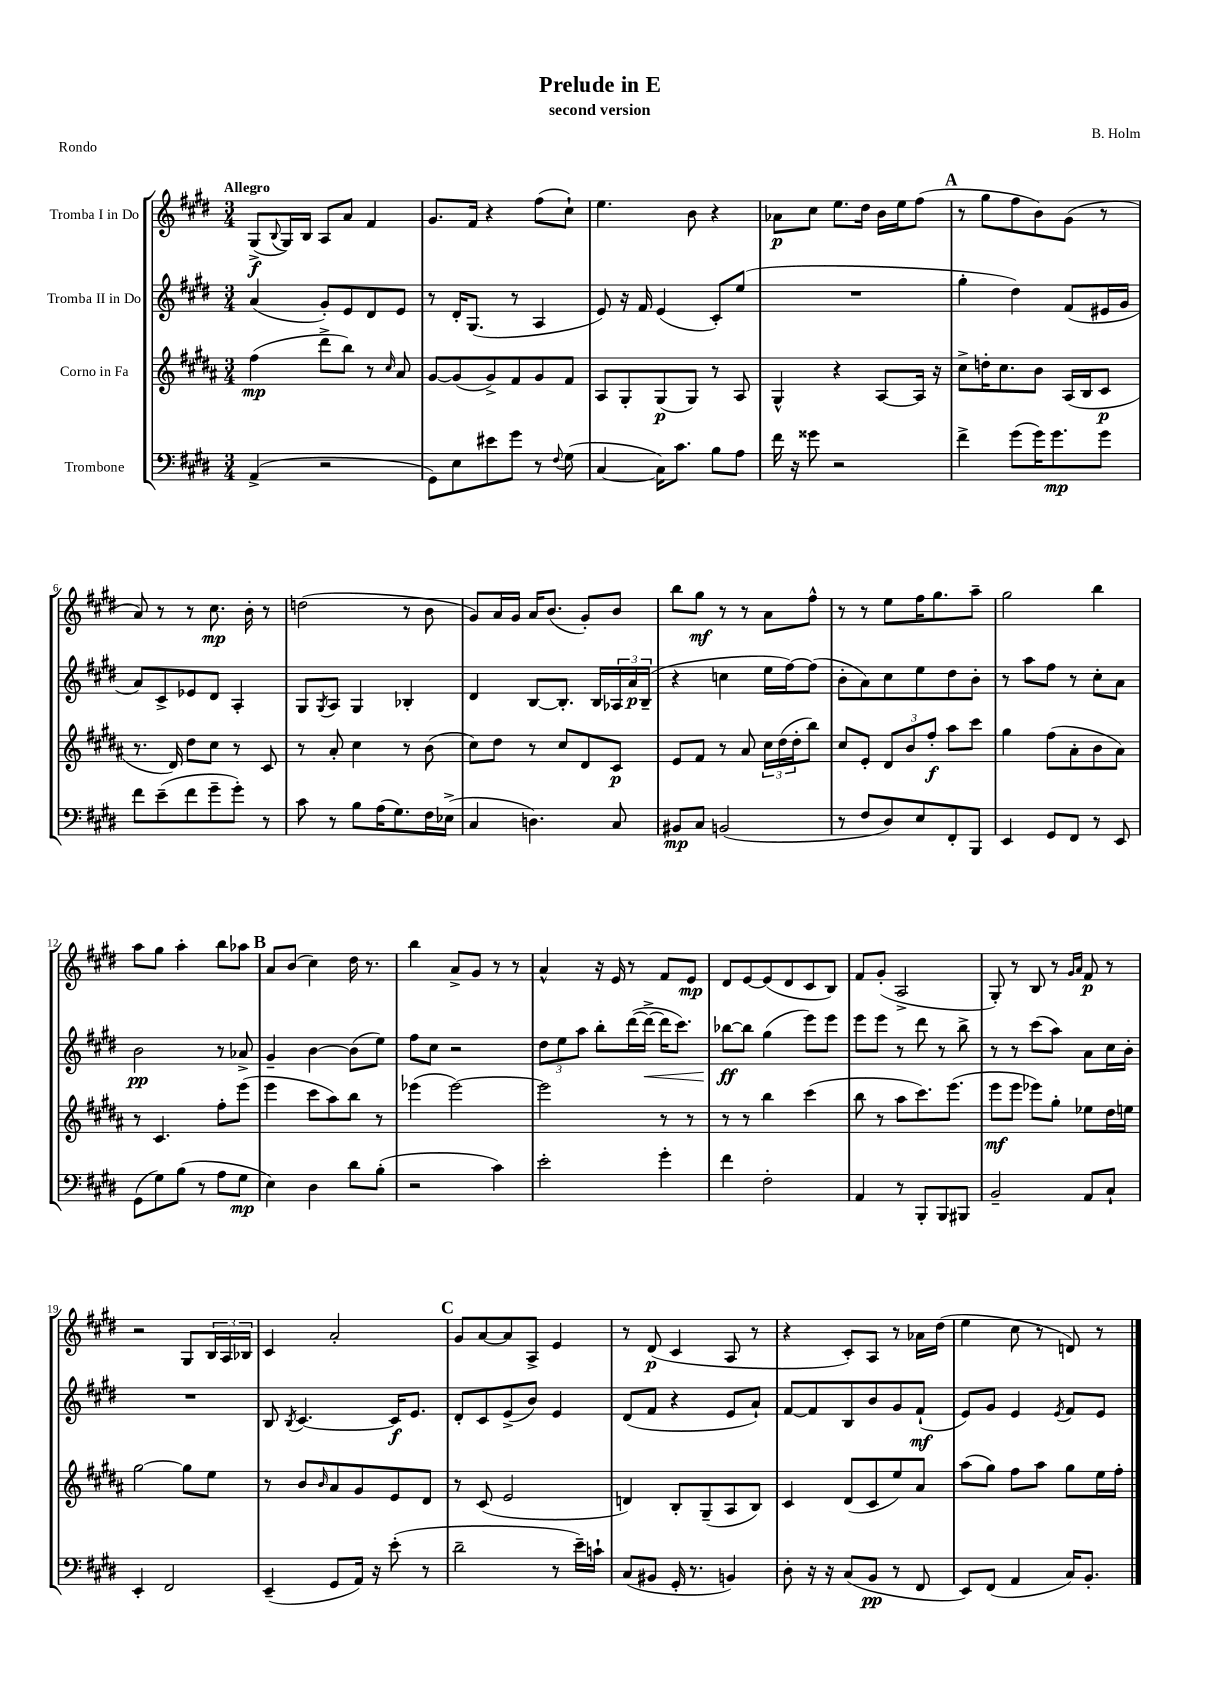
\header { title = "Prelude in E" composer = "B. Holm" subtitle = "second version" piece = "Rondo" }
<<
\new StaffGroup <<
\new Staff = "s0" \with { instrumentName = "Tromba I in Do" } {
    \clef treble \key e \major \numericTimeSignature \time 3/4 \tempo "Allegro"
    gis8->\f( \appoggiatura { b8 } gis16) b16 a8 a'8 fis'4 |
    gis'8. fis'16 r4 fis''8( cis''8-!) |
    e''4. b'8 r4 |
    aes'8\p cis''8 e''8. dis''16 b'16 e''16 fis''8( |
    \mark \markup { \bold "A" } r8 gis''8 fis''8 b'8) gis'8( r8 |
    a'8) r8 r8 cis''8.\mp b'16-. r8 |
    d''2( r8 b'8 |
    gis'8) a'16 gis'16 a'16 b'8.( gis'8-.) b'8 |
    b''8 gis''8\mf r8 r8 a'8 fis''8-^ |
    r8 r8 e''8 fis''16 gis''8. a''8-- |
    gis''2 b''4 |
    a''8 gis''8 a''4-. b''8 aes''8 |
    \mark \markup { \bold "B" } a'8 b'8( cis''4) dis''16 r8. |
    b''4 a'8-> gis'8 r8 r8 |
    a'4-^ r16 e'16 r8 fis'8 e'8\mp |
    dis'8 e'8~ e'8( dis'8 cis'8 b8) |
    fis'8 gis'8-.( a2-> |
    gis8-.) r8 b8 r8 \grace { gis'16 a'16 } fis'8\p r8 |
    r2 gis8 \tuplet 3/2 { b16 a16 bes16 } |
    cis'4 a'2-. |
    \mark \markup { \bold "C" } gis'8 a'8~ a'8 a8-> e'4 |
    r8 dis'8\p( cis'4 a8 r8 |
    r4 cis'8-.) a8 r8 aes'16 dis''16( |
    e''4 cis''8 r8 d'8) r8 \bar "|." |
}
\new Staff = "s1" \with { instrumentName = "Tromba II in Do" } {
    \clef treble \key e \major \numericTimeSignature \time 3/4
    a'4( gis'8-.) e'8 dis'8 e'8 |
    r8 dis'16-. gis8.( r8 a4 |
    e'8) r16 fis'16 e'4( cis'8-.) e''8( |
    R2. |
    \mark \markup { \bold "A" } gis''4-. dis''4) fis'8( eis'16 gis'16 |
    a'8) cis'8-> ees'8 dis'8 a4-. |
    gis8 \acciaccatura { gis8 } a8 gis4 bes4-. |
    dis'4 b8~ b8.-. b16 \tuplet 3/2 { aes16 a'16\p b16--( } |
    r4 c''4 e''16 fis''16~) fis''8( |
    b'8-. a'8) cis''8 e''8 dis''8 b'8-. |
    r8 a''8 fis''8 r8 cis''8-. a'8 |
    b'2\pp r8 aes'8-> |
    \mark \markup { \bold "B" } gis'4-- b'4~ b'8( e''8) |
    fis''8 cis''8 r2 |
    \tuplet 3/2 { dis''8 e''8 a''8 } b''8-. dis'''16~( dis'''16~->\< dis'''16 cis'''8.) |
    bes''8~\ff\! bes''8 gis''4( e'''8) e'''8 |
    e'''8 e'''8 r8 dis'''8 r8 b''8-> |
    r8 r8 cis'''8( a''8) a'8 cis''16 b'16-. |
    R2. |
    b8 \acciaccatura { b8 } cis'4.~ cis'16\f e'8. |
    \mark \markup { \bold "C" } dis'8-. cis'8 e'8->( b'8) e'4 |
    dis'8( fis'8 r4 e'8 a'8-!) |
    fis'8~ fis'8 b8 b'8 gis'8 fis'8-!\mf( |
    e'8) gis'8 e'4 \acciaccatura { e'8 } fis'8 e'8 \bar "|." |
}
\new Staff = "s2" \with { instrumentName = "Corno in Fa" } {
    \clef treble \key b \major \numericTimeSignature \time 3/4
    fis''4\mp( dis'''8-> b''8) r8 \grace { cis''16 } ais'8 |
    gis'8~ gis'8( gis'8->) fis'8 gis'8 fis'8 |
    ais8 gis8-. gis8\p( gis8) r8 ais8 |
    gis4-^ r4 ais8~ ais16 r16 |
    \mark \markup { \bold "A" } cis''8-> d''16-. cis''8. b'8 ais16( b16 cis'8\p |
    r8. dis'16) dis''8 cis''8 r8 cis'8 |
    r8 ais'8-. cis''4 r8 b'8( |
    cis''8) dis''8 r8 cis''8 dis'8 cis'8\p |
    e'8 fis'8 r8 ais'8 \tuplet 3/2 { cis''16 dis''16( dis''16-. } b''8) |
    cis''8 e'8-. \tuplet 3/2 { dis'8 b'8 fis''8-.\f } ais''8 cis'''8 |
    gis''4 fis''8( ais'8-. b'8 ais'8) |
    r8 cis'4. fis''8-. e'''8( |
    \mark \markup { \bold "B" } e'''4 cis'''8 ais''8) b''8 r8 |
    ees'''4( ees'''2~) |
    ees'''2 r8 r8 |
    r8 r8 b''4 cis'''4( |
    b''8 r8 ais''8 cis'''8.) e'''8.( |
    e'''8\mf e'''8 ees'''8) gis''8-. ees''8 dis''16 e''16 |
    gis''2~ gis''8 e''8 |
    r8 b'8 \grace { b'16 } ais'8 gis'8 e'8 dis'8 |
    \mark \markup { \bold "C" } r8 cis'8( e'2 |
    d'4) b8-. gis8--( ais8 b8) |
    cis'4 dis'8( cis'8 e''8) ais'8 |
    ais''8( gis''8) fis''8 ais''8 gis''8 e''16 fis''16-. \bar "|." |
}
\new Staff = "s3" \with { instrumentName = "Trombone" } {
    \clef bass \key e \major \numericTimeSignature \time 3/4
    a,4->( r2 |
    gis,8) e8 eis'8 gis'8 r8 \appoggiatura { fis8 } gis8( |
    cis4~ cis16) cis'8. b8 a8 |
    fis'16 r16 gisis'8 r2 |
    \mark \markup { \bold "A" } fis'4-> gis'8( gis'16) gis'8.\mp gis'8 |
    fis'8 e'8--( fis'8 gis'8-- gis'8-.) r8 |
    cis'8 r8 b8 a16( gis8.) fis16 ees16->( |
    cis4 d4.) cis8 |
    bis,8\mp cis8 b,2( |
    r8 fis8 dis8) e8 fis,8-. b,,8 |
    e,4 gis,8 fis,8 r8 e,8 |
    gis,8( gis8) b8( r8 a8 gis8\mp |
    \mark \markup { \bold "B" } e4) dis4 dis'8 b8-.( |
    r2 cis'4) |
    e'2-. gis'4-. |
    fis'4 fis2-. |
    a,4 r8 b,,8-. b,,8 bis,,8 |
    b,2-- a,8 cis8-! |
    e,4-. fis,2 |
    e,4--( gis,8 a,16) r16 e'8-.( r8 |
    \mark \markup { \bold "C" } dis'2-- r8 e'16--) c'16-! |
    cis8( bis,8 gis,16-. r8. b,4) |
    dis8-. r16 r16 cis8( b,8\pp r8 fis,8 |
    e,8) fis,8( a,4 cis16) b,8.-. \bar "|." |
}
>>
>>
